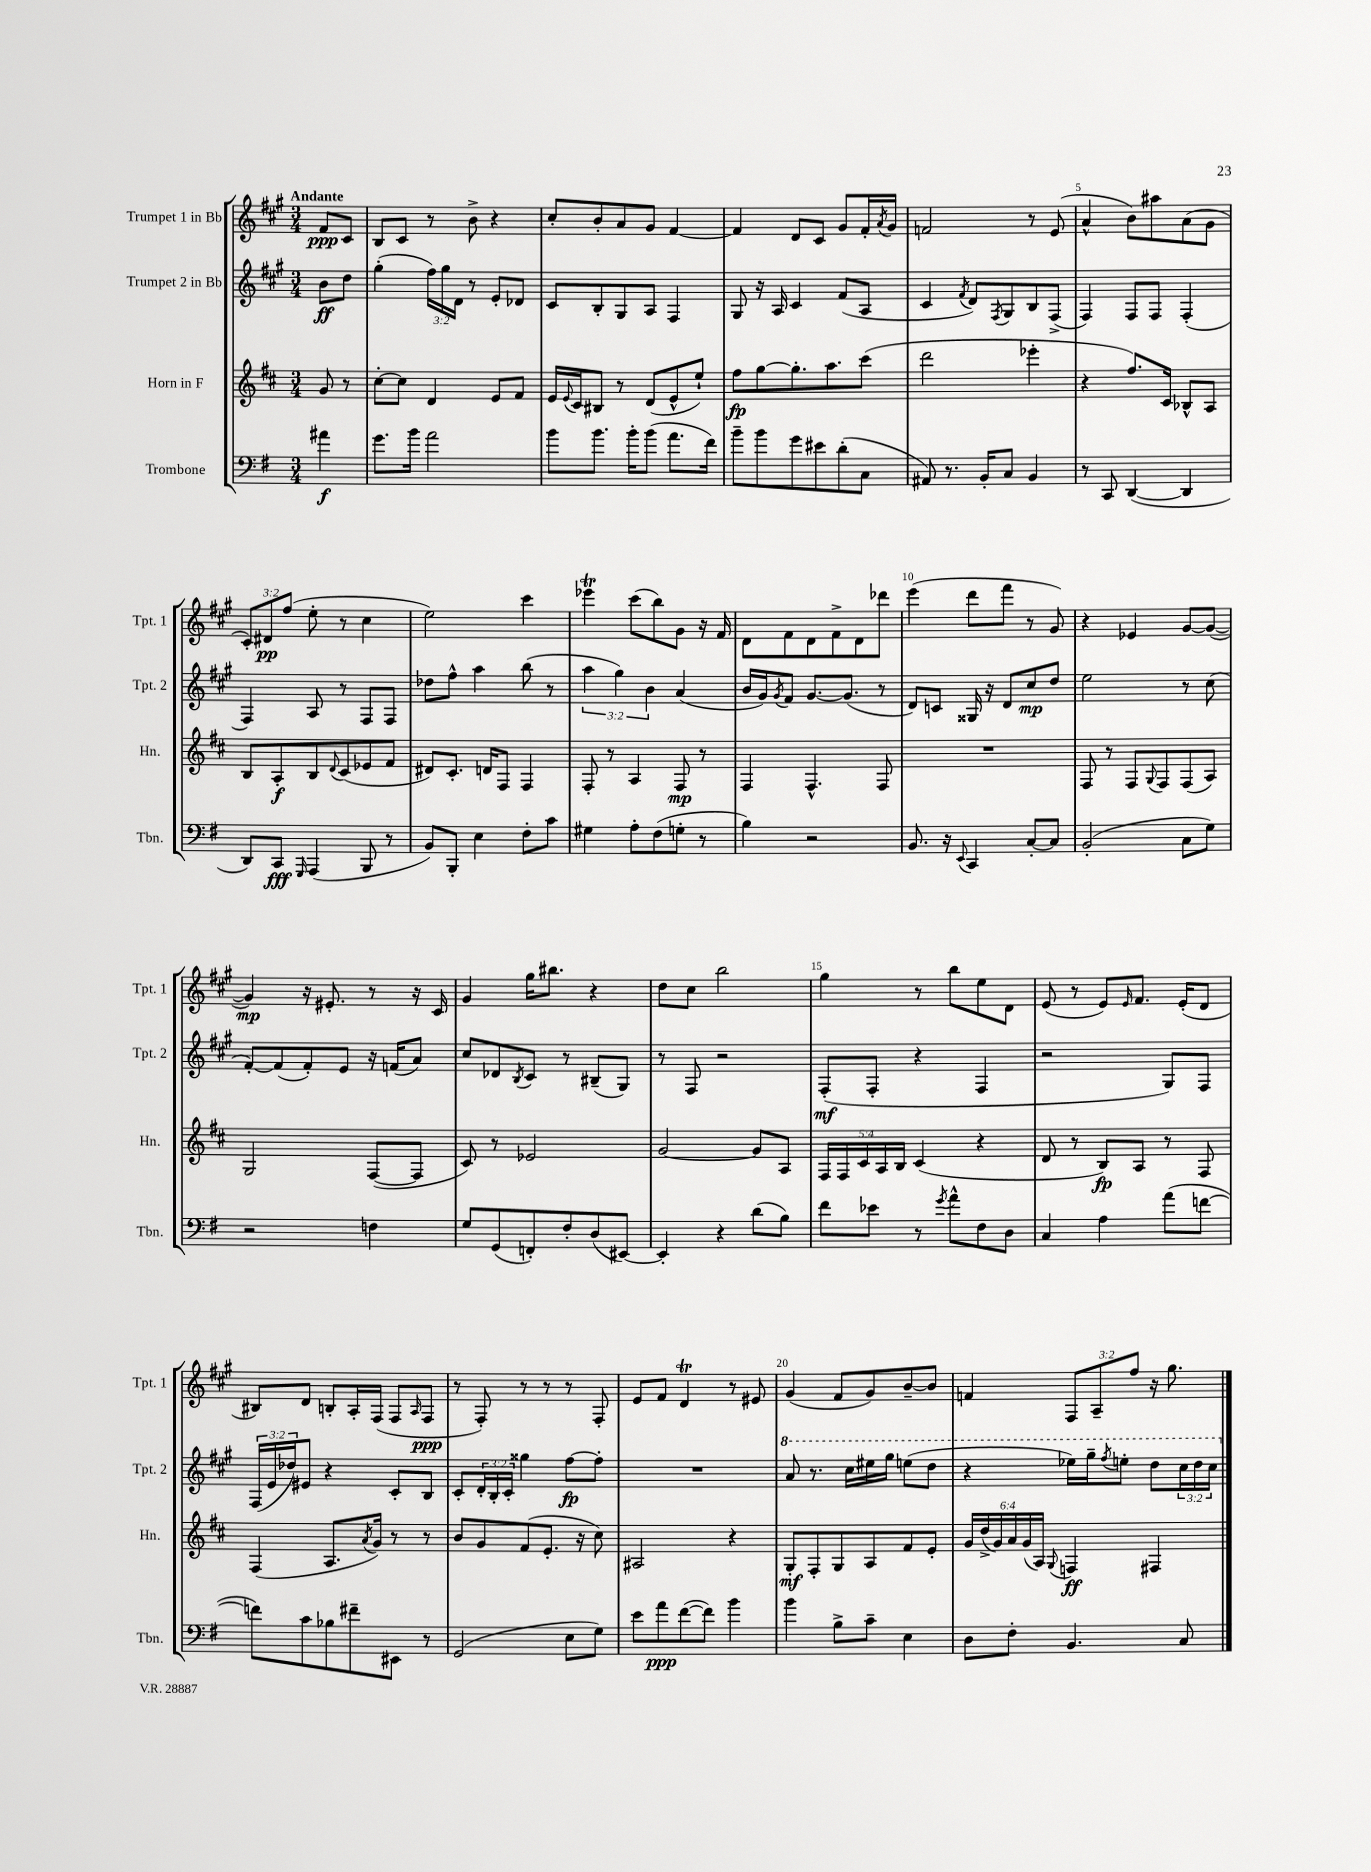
<<
\new StaffGroup <<
\new Staff = "s0" \with { instrumentName = "Trumpet 1 in Bb" shortInstrumentName = "Tpt. 1" } {
    \clef treble \key a \major \numericTimeSignature \time 3/4 \override Staff.TupletNumber.text = #tuplet-number::calc-fraction-text \partial 4 \tempo "Andante"
    fis'8\ppp cis'8 |
    b8 cis'8 r8 b'8-> r4 |
    cis''8-. b'8-. a'8 gis'8 fis'4~ |
    fis'4 d'8 cis'8 gis'8 fis'16-. \acciaccatura { a'8 } gis'16 |
    f'2 r8 e'8( |
    a'4-^ b'8) ais''8 a'8( gis'8 |
    \tuplet 3/2 { cis'8-.) dis'8\pp fis''8( } e''8-. r8 cis''4 |
    e''2) cis'''4 |
    ees'''4\trill cis'''8( b''8) gis'8 r16 fis'16 |
    d'8 fis'8 d'8 fis'8-> d'8 des'''8 |
    e'''4( d'''8 fis'''8 r8 gis'8) |
    r4 ees'4 gis'8~ gis'8~( |
    gis'4\mp) r16 eis'8.-. r8 r16 cis'16 |
    gis'4 gis''16 bis''8. r4 |
    d''8 cis''8 b''2 |
    gis''4 r8 b''8 e''8 d'8 |
    e'8( r8 e'8) \grace { e'16 } fis'8. e'16-.( d'8 |
    bis8) d'8 b8-. a16-. fis16( fis8 \grace { a16 } fis8\ppp |
    r8 fis8-.) r8 r8 r8 fis8-. |
    e'8 fis'8 d'4\trill r8 eis'8 |
    gis'4( fis'8 gis'8) b'8~-- b'8 |
    f'4 \tuplet 3/2 { fis8 a8-- fis''8 } r16 gis''8. \bar "|." |
}
\new Staff = "s1" \with { instrumentName = "Trumpet 2 in Bb" shortInstrumentName = "Tpt. 2" } {
    \clef treble \key a \major \numericTimeSignature \time 3/4 \override Staff.TupletNumber.text = #tuplet-number::calc-fraction-text \partial 4
    b'8\ff d''8 |
    gis''4-.( \tuplet 3/2 { fis''16) gis''16 d'16 } r8 e'8-. des'8 |
    cis'8 b8-. gis8 a8 fis4 |
    gis8 r16 a16 cis'4 fis'8( a8 |
    cis'4 \acciaccatura { fis'8 } d'8) \acciaccatura { fis8 } gis8 b8 fis8->( |
    fis4) fis8 fis8 fis4-.( |
    fis4) a8 r8 fis8 fis8 |
    des''8 fis''8-^ a''4 b''8( r8 |
    \tuplet 3/2 { a''4 gis''4) b'4 } a'4( |
    b'16 gis'16) \acciaccatura { gis'8 } fis'8 gis'8.~ gis'8.( r8 |
    d'8) c'8 gisis16 r16 d'8 cis''8\mp d''8 |
    e''2 r8 cis''8( |
    fis'8~-.) fis'8( fis'8-.) e'8 r16 f'16( a'8) |
    cis''8 des'8 \acciaccatura { b8 } cis'8 r8 bis8--( gis8) |
    r8 fis8 r2 |
    fis8-.\mf( fis8-. r4 fis4 |
    r2 gis8) fis8 |
    \tuplet 3/2 { fis16( e'16 des''16) } eis'8 r4 cis'8-. b8 |
    cis'8-. \tuplet 3/2 { d'16-. b16-. cis'16-. } gisis''4 fis''8~\fp fis''8-. |
    R2. |
    \ottava #1 a''8 r8. cis'''16 eis'''16 gis'''16 e'''8( d'''8 |
    r4 ees'''16) gis'''16-- \acciaccatura { fis'''8 } e'''8-. d'''8 \tuplet 3/2 { cis'''16 d'''16 cis'''16 \ottava #0 } \bar "|." |
}
\new Staff = "s2" \with { instrumentName = "Horn in F" shortInstrumentName = "Hn." } {
    \clef treble \key d \major \numericTimeSignature \time 3/4 \override Staff.TupletNumber.text = #tuplet-number::calc-fraction-text \partial 4
    g'8 r8 |
    cis''8~-. cis''8 d'4 e'8 fis'8 |
    e'16 \appoggiatura { e'8 } cis'16 bis8 r8 d'8( e'8-^ e''8-!) |
    fis''8\fp g''8~ g''8.-. a''8. cis'''8( |
    d'''2 ees'''4-. |
    r4 fis''8.) cis'16 bes8-^ a8 |
    b8 a8-.\f b8 \appoggiatura { d'8 } cis'8( ees'8 fis'8 |
    dis'8) cis'8.-. d'16 fis8 fis4 |
    fis8-. r8 a4 fis8\mp r8 |
    fis4 fis4.-^ fis8 |
    R2. |
    fis8 r8 fis8 \appoggiatura { g8 } fis8 fis8( a8) |
    g2 fis8~( fis8 |
    cis'8) r8 ees'2 |
    g'2~ g'8 a8 |
    \tuplet 5/4 { fis16 fis16 cis'16 a16 b16 } cis'4( r4 |
    d'8 r8 b8\fp) a8 r8 fis8 |
    fis4( a8. \acciaccatura { a'8 } g'16) r8 r8 |
    b'8 g'8 fis'8( e'8.-. r16 cis''8) |
    ais2 r4 |
    g8-.\mf fis8-. g8 a8 fis'8 e'8-. |
    \tuplet 6/4 { g'16 d''16->( g'16) a'16 g'16( a16) } \appoggiatura { g8 } f4\ff fis4 \bar "|." |
}
\new Staff = "s3" \with { instrumentName = "Trombone" shortInstrumentName = "Tbn." } {
    \clef bass \key g \major \numericTimeSignature \time 3/4 \partial 4
    ais'4\f |
    g'8. b'16 a'2 |
    b'8 b'8. b'16-. b'8( a'8. fis'16) |
    b'8-- b'8 g'8 eis'8 d'8-.( c8 |
    ais,8) r8. b,16-. c8 b,4 |
    r8 c,8 d,4~( d,4 |
    d,8) c,8\fff \grace { g,,16 } a,,4( b,,8 r8 |
    b,8) b,,8-. e4 fis8-. c'8 |
    gis4 a8-. fis8( g8-. r8 |
    b4) r2 |
    b,8. r16 \appoggiatura { e,8 } c,4 c8~-. c8 |
    b,2-.( c8 g8) |
    r2 f4 |
    g8 g,8( f,8-.) fis8-. d8( eis,8~) |
    eis,4-. r4 d'8( b8) |
    fis'8 ees'8 r8 \acciaccatura { g'8 } a'8-^ fis8 d8 |
    c4 a4 a'8( f'8~ |
    f'8) c'8 bes8 fis'8-- eis,8 r8 |
    g,2( e8 g8) |
    e'8 a'8\ppp fis'8~( fis'8) b'4 |
    b'4 b8-> c'8-- e4 |
    d8 fis8-. b,4. c8 \bar "|." |
}
>>
>>
\layout { \context { \Score \override BarNumber.break-visibility = ##(#f #t #t) barNumberVisibility = #(every-nth-bar-number-visible 5) } }
